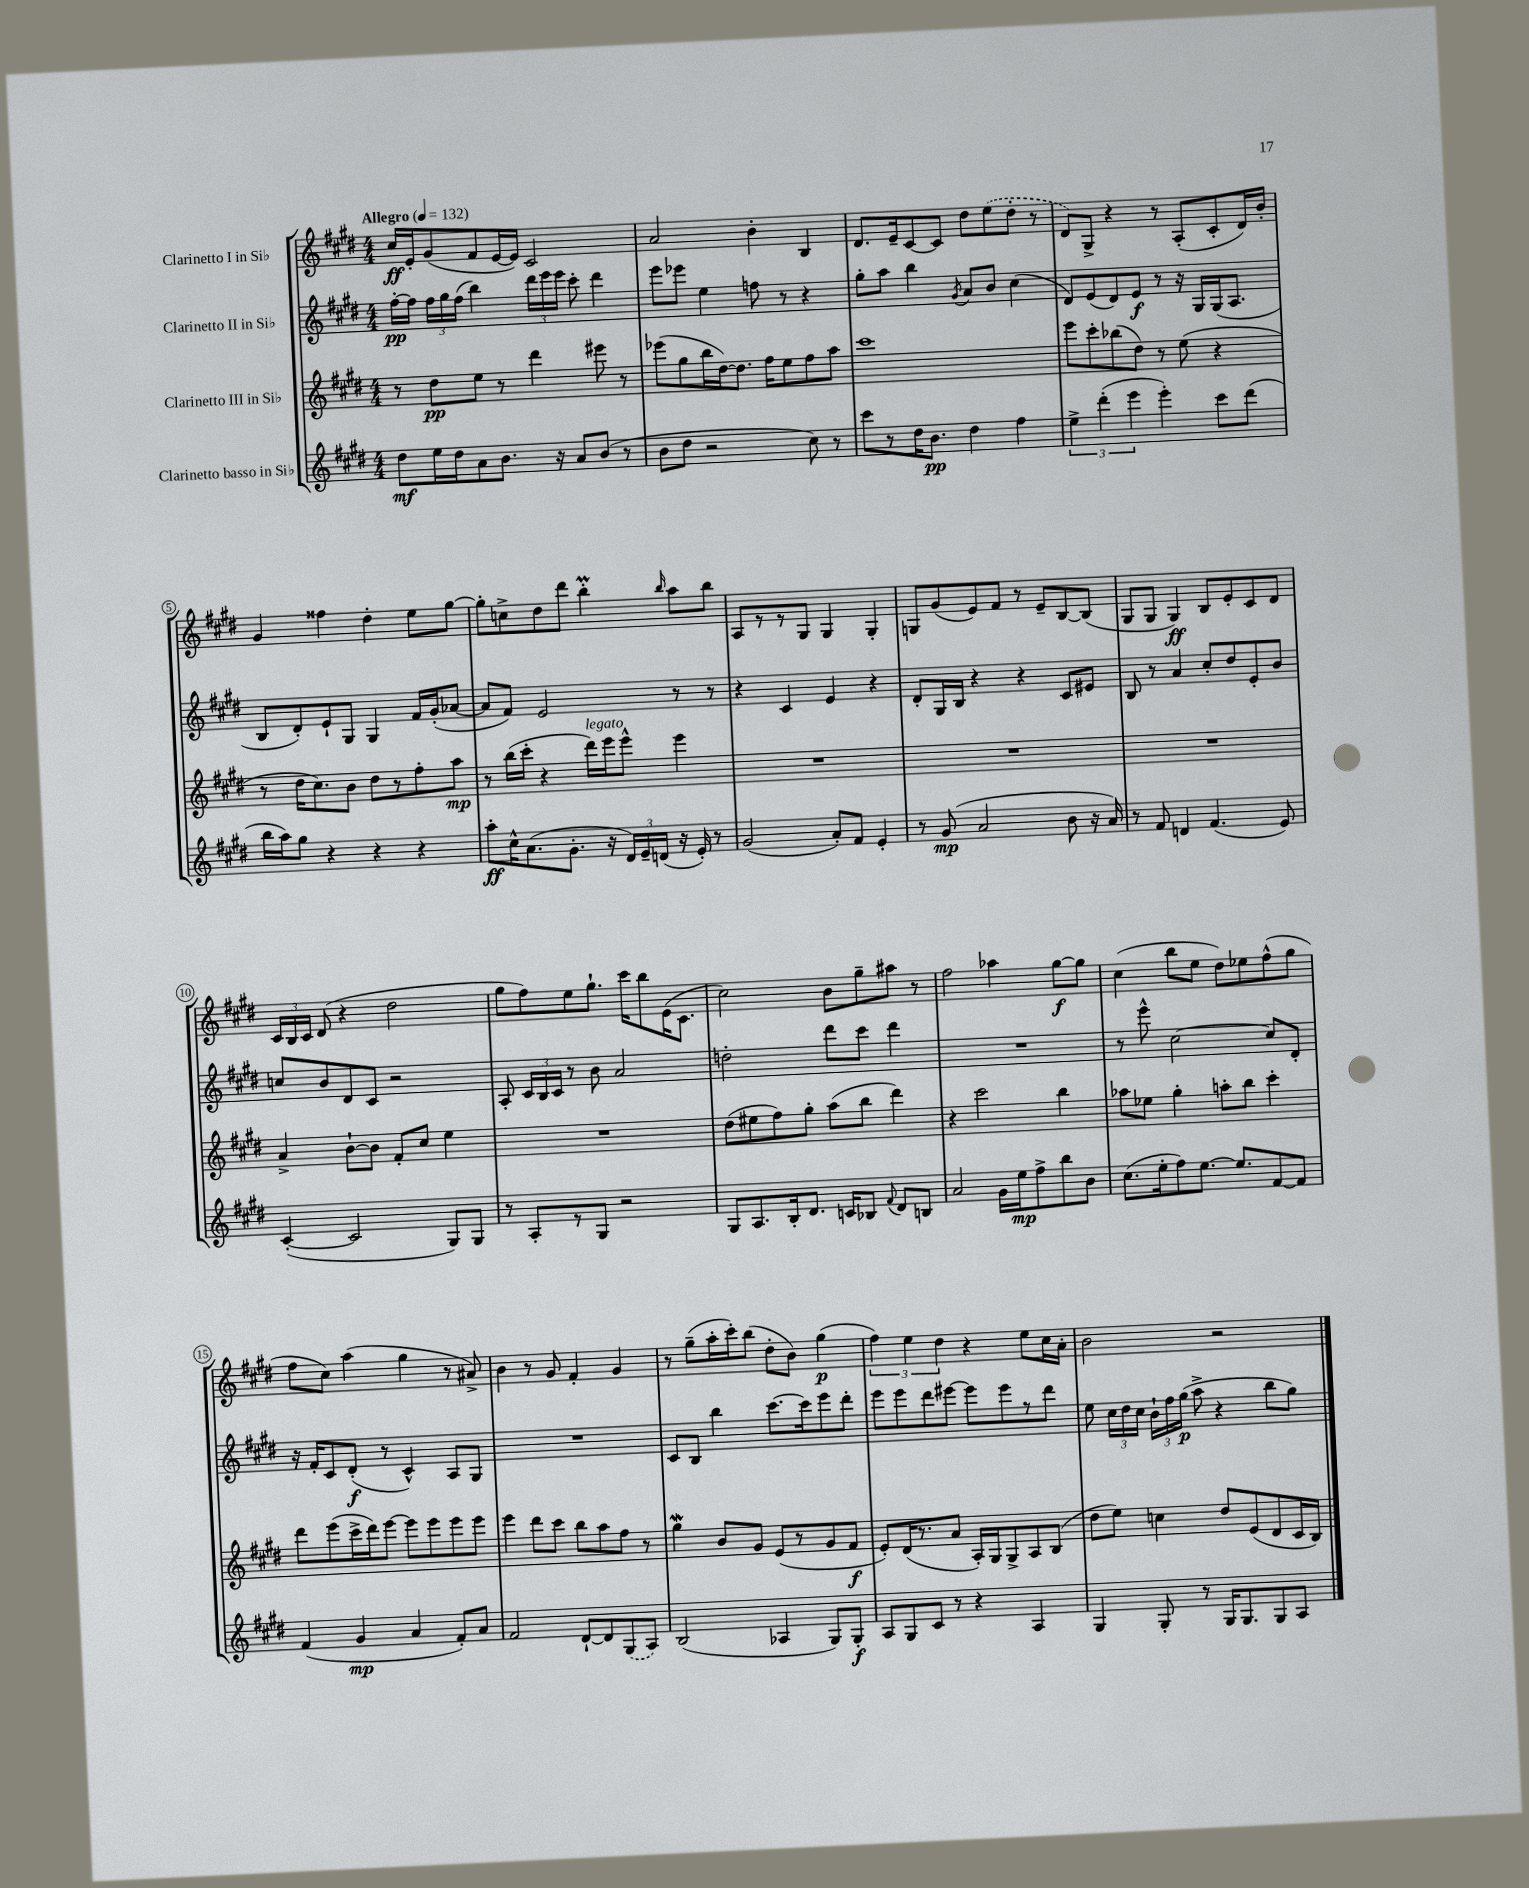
<<
\new StaffGroup <<
\new Staff = "s0" \with { instrumentName = "Clarinetto I in Sib" } {
    \clef treble \key e \major \numericTimeSignature \time 4/4 \tempo "Allegro" 4 = 132
    \autoBeamOff cis''16[\ff e'16-. gis'8( fis'8 e'16~ e'16]) cis'2 |
    a'2 b'4-. b4 |
    dis'8.[ e'16-- cis'8~ cis'8] dis''8[ \once \slurDashed e''8( dis''8]-. r8 |
    dis'8[) gis8]-> r4 r8 a8[-.( cis'8-. dis'16) b'16]-. |
    gis'4 fisis''4 dis''4-. e''8[ gis''8]~ |
    gis''8[-. c''8-> dis''8 dis'''8] b''4-.\prall \grace { b''16 } a''8[ b''8] |
    a8[ r8 r8 gis8] gis4 gis4-. |
    g8[ gis'8( e'8) fis'8] r8 e'8[-- b8~ b8]( |
    gis8[ gis8] gis4\ff) b8[ e'8-. cis'8 dis'8] |
    \tuplet 3/2 { cis'16[ b16 cis'16] } dis'8( r4 dis''2 |
    gis''8[ fis''8) e''8 gis''8.]-! cis'''16[ b''8 e'16( cis'8.] |
    cis''2) b'8[ gis''8-- ais''8] r8 |
    fis''2 aes''4 gis''8[~\f gis''8] |
    cis''4( b''8[ e''8] dis''8[) ees''8 fis''8-^( gis''8] |
    fis''8[ cis''8]) a''4( gis''4 r8 ais'8->) |
    b'4 r8 gis'8 fis'4-. gis'4 |
    r8 gis''8[--( a''16-. cis'''16-.) b''8]( dis''8[-. b'8]) gis''4\p( |
    \tuplet 3/2 { fis''4) e''4 dis''4 } r4 e''8[ cis''16 a'16]-. |
    b'2 r2 \bar "|." |
}
\new Staff = "s1" \with { instrumentName = "Clarinetto II in Sib" } {
    \clef treble \key e \major \numericTimeSignature \time 4/4
    \autoBeamOff fis''16[~-.\pp fis''16] \tuplet 3/2 { fis''16[ gis''16 fis''16]( } b''4) \tuplet 3/2 { dis'''16[ e'''16 e'''16] } cis'''8-. dis'''4 |
    e'''8[ ees'''8] e''4 f''8 r8 r4 |
    gis''8[-. a''8] b''4 \acciaccatura { gis'8 } a'8[ b'8] cis''4( |
    dis'8[) e'8( dis'8) e'8]\f r8 r16 gis16[ gis16( a8.] |
    b8[ dis'8-.) e'8-! gis8] gis4 fis'16[ gis'16-.( aes'8]~ |
    aes'8[ fis'8]) e'2 r8 r8 |
    r4 cis'4 e'4 r4 |
    dis'8[-. gis16 b16] r4 r4 cis'8[ eis'8] |
    b8 r8 a'4 cis''8[-. dis''8 e'8-. b'8] |
    c''8[ b'8 dis'8 cis'8] r2 |
    a8-. \tuplet 3/2 { cis'16[ b16 cis'16] } r8 b'8 a'2 |
    d''2-. dis'''8[ cis'''8] dis'''4 |
    R1 |
    r8 e'''8-^ cis''2~ cis''8[ dis'8]-. |
    r16 fis'16[-. cis'8 dis'8]-.\f( r8 cis'4-^) a8[ gis8] |
    R1 |
    cis'8[ b8] b''4 cis'''8.[~ cis'''16 e'''8 dis'''8]-. |
    e'''8[ e'''8 dis'''8 eis'''8]~ eis'''8[ eis'''8 r8 dis'''8] |
    e''8 \tuplet 3/2 { cis''16[ dis''16 cis''16] } \tuplet 3/2 { b'16[-! fis''16 gis''16]\p( } a''8-> r4 b''8[ gis''8]) \bar "|." |
}
\new Staff = "s2" \with { instrumentName = "Clarinetto III in Sib" } {
    \clef treble \key e \major \numericTimeSignature \time 4/4
    \autoBeamOff r8 dis''8[\pp e''8] r8 dis'''4 eis'''8 r8 |
    ees'''8[( gis''8 b''16 dis''16~) dis''8.] fis''16[ e''8 fis''8 a''8] |
    cis'''1 |
    e'''8[ cis'''8-. bes''8( dis''8]) r8 e''8( r4 |
    r8 dis''16[ cis''8.) b'8] dis''8[ r8 fis''8-. a''8]\mp |
    r8 b''16[( cis'''16]-. r4 dis'''16[^\markup { \italic "legato" }) e'''16 e'''8]-^ e'''4 |
    R1 |
    R1 |
    R1 |
    a'4-> b'8[~-! b'8] fis'8[-. cis''8] e''4 |
    R1 |
    dis''8[( eis''8 fis''8) gis''8]-. a''8[( b''8] dis'''4) |
    r4 cis'''2 b''4 |
    aes''8[ ees''8] gis''4-. a''8[-. b''8] cis'''4-. |
    dis'''8[ e'''8( cis'''16-> dis'''16) e'''8]~ e'''8[ e'''8 e'''8 e'''8] |
    e'''4 dis'''8[ cis'''8] b''8[ a''8 fis''8] r8 |
    gis''4\mordent b'8[ gis'8] e'8[( r8 gis'8 fis'8]\f |
    e'8[-.) dis'16( r8. a'8] a16[-.) gis16 gis8-> a8 b8]( |
    dis''8[ e''8]) c''4 dis''8[ e'8( dis'8 cis'16 b16]) \bar "|." |
}
\new Staff = "s3" \with { instrumentName = "Clarinetto basso in Sib" } {
    \clef treble \key e \major \numericTimeSignature \time 4/4
    \autoBeamOff dis''8[\mf e''16 dis''16 a'8 b'8.] r16 a'8[ b'8]( r8 |
    b'8[ dis''8] r2 cis''8) r8 |
    cis'''8[ r8 dis''16 b'8.]\pp dis''4 fis''4 |
    \tuplet 3/2 { e''4-> dis'''4-.( e'''4 } e'''4-.) cis'''8[ dis'''8]( |
    b''16[ a''16) gis''8] r4 r4 r4 |
    a''8[-.\ff cis''16-^ a'8.( gis'8.]-. r16 \tuplet 3/2 { dis'16[) e'16-- d'16]( } r16 e'16-.) r8 |
    gis'2( a'8[-.) fis'8] e'4-. |
    r8 gis'8\mp( a'2 b'8 r16 a'16) |
    r8 fis'8 d'4 fis'4.( e'8) |
    cis'4~-.( cis'2 gis8[) gis8] |
    r8 a8[-. r8 gis8] r2 |
    gis8[ a8. b16-. dis'8.] c'16[ bes8] \appoggiatura { fis'8 } dis'8[ b8] |
    a'2 gis'16[ e''16\mp fis''8-> b''8 b'8] |
    cis''8.[( e''16-. fis''8) e''8.]~ e''8.[ fis'8~ fis'8] |
    fis'4( gis'4\mp a'4 fis'8[-.) a'8] |
    fis'2 dis'8[~-! dis'8 \once \slurDashed gis8( a8]) |
    b2( aes4 gis8[) gis8]-.\f |
    a8[ gis8 cis'8] r8 r4 a4 |
    gis4 gis8-. r8 gis16[ gis8. gis8 a8] \bar "|." |
}
>>
>>
\layout { \context { \Score \override BarNumber.stencil = #(make-stencil-circler 0.1 0.3 ly:text-interface::print) } }
